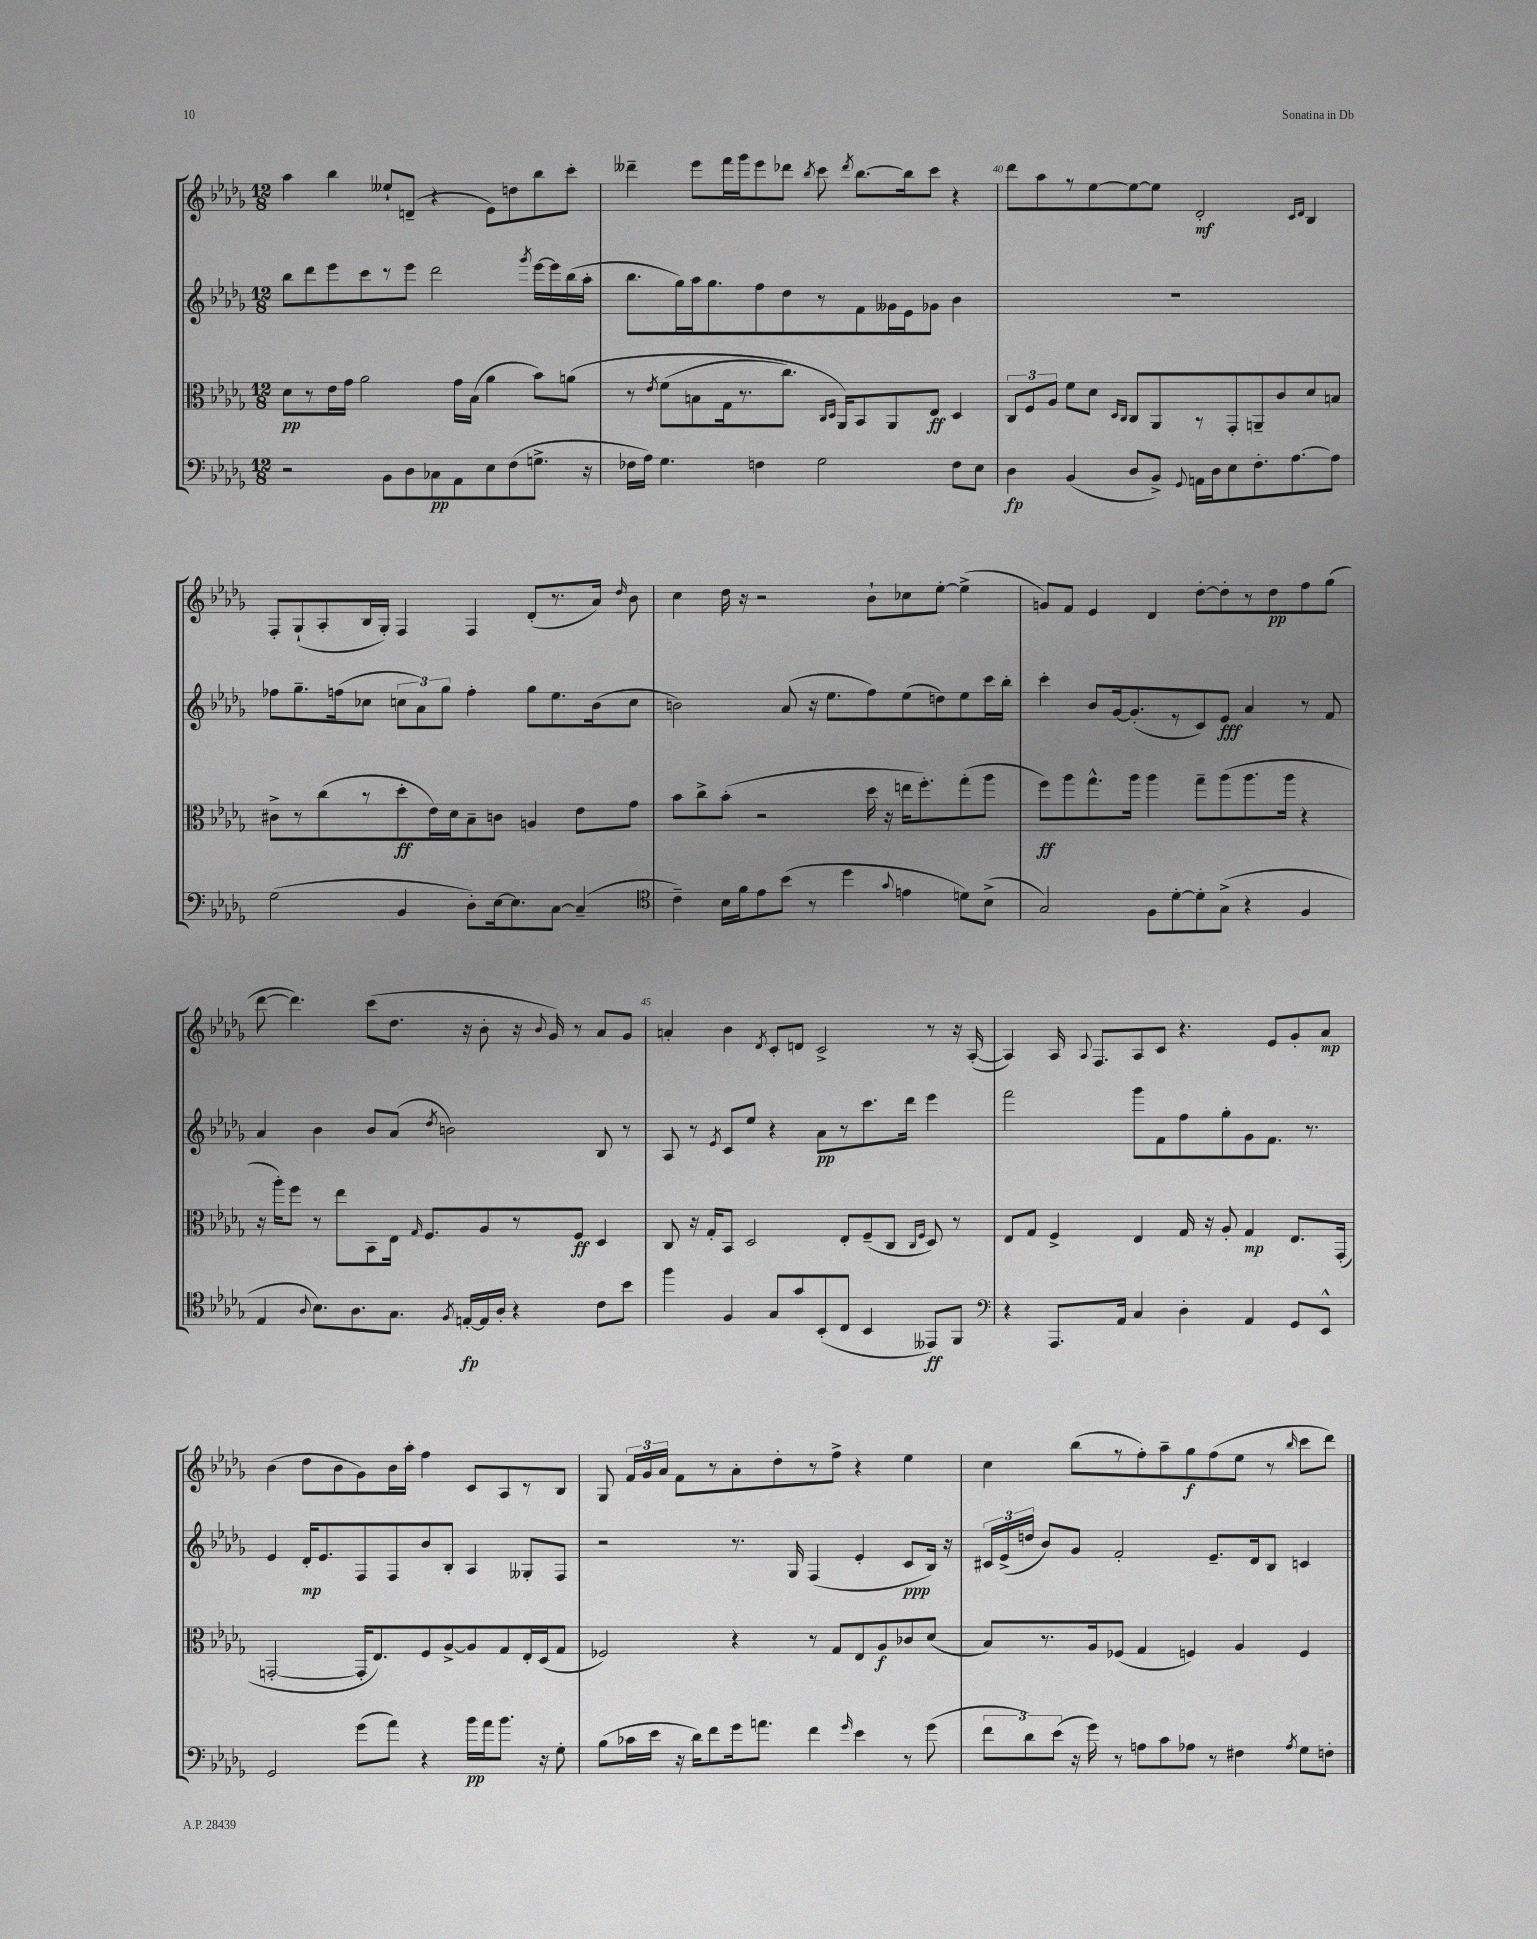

**kern	**kern	**kern	**kern
*staff4	*staff3	*staff2	*staff1
*clefF4	*clefC3	*clefG2	*clefG2
*k[b-e-a-d-g-]	*k[b-e-a-d-g-]	*k[b-e-a-d-g-]	*k[b-e-a-d-g-]
*M12/8	*M12/8	*M12/8	*M12/8
2r	8d-	8bb-	4aa-
.	8r	8ddd-	.
.	16e-	8eee-	4bb-
.	16g-	.	.
.	2a-	8ccc	.
8BB-	.	8r	8ee--`
8D-	.	8eee-	(8d~
8C-	.	2ddd-	4r
8AA-	16g-	.	.
.	(16B-	.	.
8E-	4a-	.	8e-)
(8F	.	.	8dd
.	.	8qggg-	.
8.G^	8b-)	[16eee-	8bb-
.	.	16eee-]	.
.	&(8a	(16bb-	8ccc'
16r	.	16aa-'	.
=	=	=	=
16F-	8r	8.bb-	4ddd--~
16A-)	.	.	.
.	8qe-	.	.
4.G-	(8f	.	.
.	.	16gg-)	.
.	8B	16aa-	8eee-
.	.	8.gg-	.
.	16G-	.	16fff
.	8.r	.	16ggg-
4F	.	8ff	8eee-
.	8.cc)	8dd-	8ddd-
.	.	.	8qbb-
2G-	.	8r	8ccc
.	16qqC	.	.
.	16qqD-	.	.
.	16AA-&)	.	.
.	.	.	8qddd-
.	8BB-	8f	[8.bb-
.	8AA-	16g--	.
.	.	16e-	16bb-]
.	8E-	8g-	8ccc
8F	4D-	4b-	4r
8E-	.	.	.
=	=	=	=
4D-	12C	1.r	8ddd-
.	12F	.	.
.	.	.	8aa-
.	12A-	.	.
(4BB-	8f	.	8r
.	8d-	.	[8ee-
.	16qqD-	.	.
.	16qqC	.	.
8D-	8C	.	8ee-_
8BB-^)	8AA-	.	8ee-]
8qqGG-	.	.	.
16AA	8r	.	2d-'
16D-	.	.	.
8E-	8GG-'	.	.
8.F'	8AA~	.	.
.	8c	.	.
[8.A-	.	.	.
.	.	.	16qqc
.	.	.	16qqd-
.	8d-	.	4B-
8A-]	8B	.	.
=	=	=	=
(2G-	8c#^	8ff-	8F'
.	8r	8.gg-~	(8G-`
.	(8cc	.	8A-'
.	.	(16ff	.
.	8r	8cc-	16B-
.	.	.	16G-')
4BB-	8dd-'	12cc	4F
.	.	12a-)	.
.	16e-)	.	.
.	.	12gg-	.
.	16d-	.	.
8D-')	8B-~	4ff'	4F
[16E-	8c	.	.
8.E-]	.	.	.
.	4A	8gg-	(8d-'
[8C	.	8.ee-	8.r
(4C~]	8e-	.	.
.	.	(16b-	16a-)
.	.	.	16qqdd-
.	8g-	8cc	8b-
=	=	=	=
*clefC4	*	*	*
4c~)	8b-	2b)	4cc
.	8cc^	.	.
16B-	(8b-'	.	16dd-
16f	.	.	16r
8e-	2r	.	2r
(8b-	.	(8a-	.
8r	.	16r	.
.	.	8.ee-	.
4dd-	.	.	.
.	16dd-	8ff)	8b-`
.	16r	.	.
8qqg-	.	.	.
4e	16ee	(8ee-	8cc-
.	8.ff')	.	.
.	.	8dd)	[8ee-'
8d)	(8gg-'	8ee-	(4ee-^]
(8B-^	8aa-	16ccc	.
.	.	16bb-'	.
=	=	=	=
2G-)	8ff)	4ccc'	8g)
.	8aa-	.	8f
.	8.gg-^^	8b-	4e-
.	.	[16g-	.
.	16aa-	(8.g-']	.
8F	4aa-	.	4d-
[8d-'	.	8r	.
8d-']	8gg-~	8c)	[8dd-'
(8G-^	(8aa-	8e-	8dd-']
4r	8.aa-	4a-	8r
.	.	.	8dd-
.	16aa-	.	.
4F	4r	8r	8ff
.	.	8f	(8gg-
=	=	=	=
4E-	16r	4a-	[8ddd-
.	16aa-')	.	.
.	8ff	.	4.ddd-])
8qqA-	.	.	.
8.B-)	8r	4b-	.
.	8ee-	.	.
8.A-	.	.	.
.	8BB-	8b-	(8ccc
8.G-	16E-	(8a-	8.dd-
.	16qqG-	.	.
.	8.F	.	.
.	.	8qdd-	.
.	.	2b)	.
8qF	.	.	.
[16E'	.	.	16r
16E]	8A-	.	8b-'
16A-'	.	.	.
4r	8r	.	16r
.	.	.	8qqb-
.	.	.	16g-)
.	8F	.	8r
8c	4D-	8B-	8a-
8b-	.	8r	8g-
=	=	=	=
4ff	8C	8A-	4a'
.	16r	8r	.
.	16G-'	.	.
.	.	8qe-	.
4F	8BB-	8c	4b-
.	2D-	8ee-	.
.	.	.	8qd-
8G-	.	4r	8c'
8g-	.	.	8d
(8BB-'	.	8a-	2c^
8C	8E-'	8r	.
4BB-	(8F~	8.ccc	.
.	8C	.	.
.	.	16ddd-	.
.	16qqC	.	.
.	16qqF	.	.
8EE--)	8D-)	4eee-	8r
8FF	8r	.	16r
.	.	.	([16A-'
=	=	=	=
*clefF4	*	*	*
4r	8E-	2fff	4A-])
.	8G-	.	.
8.AAA-	4F^	.	16A-
.	.	.	8qqA-
.	.	.	8.F
16AA-	.	.	.
4C	4E-	8ggg-	8A-
.	.	8f	8c
4D-'	16G-	8ff	4.r
.	16r	.	.
.	8A-'	8gg-'	.
4AA-	4G-	8g-	.
.	.	8.f	8e-
8GG-	8.E-	.	8g-'
.	.	8.r	.
8EE-^^	.	.	8a-
.	(16GG-'	.	.
=	=	=	=
2GG-	[2GG'	4e-	(4b-
.	.	16d-'	8dd-
.	.	8.e-	.
.	.	.	8b-
(8g-	16GG']	8F	8g-)
.	8.E-)	.	.
8a-)	.	8F	16b-
.	.	.	16aa-'
4r	8F	8b-	4ff
.	[8A-^	8B-'	.
16b-	8A-]	4A-	8c
16a-	.	.	.
8.b-	8G-	.	8A-
.	16E-'	8G--'	8r
16r	(16D-	.	.
8G-'	8G-	8F	8B-
=	=	=	=
(8B-	2F-)	2r	8G-
16c-	.	.	24f
.	.	.	24g-
16e-	.	.	.
.	.	.	24a-
16r	.	.	8f
16d-)	.	.	.
8f	.	.	8r
16g-	4r	8.r	8a-'
8.a	.	.	.
.	.	.	8dd-'
.	.	16G-	.
4f	8r	(4F	8r
.	8G-	.	8ff^
16qqg-	.	.	.
4e-	8E-	4e-'	4r
.	8A-	.	.
8r	8c-	8c	4ee-
(8g-	(8d-	16B-)	.
.	.	16r	.
=	=	=	=
12f	8B-)	24c#	4cc
.	.	(24e-^	.
12d-)	.	24dd	.
.	8.r	8b-)	.
(12e-	.	.	.
16r	.	8g-	(8bb-
16g-)	16A-	.	.
8r	(8F-	2f'	8r
8A	4G-	.	8ff')
8c	.	.	8aa-~
8A-	4F)	.	8gg-
8r	.	8.e-~	(8ff
4F#	4A-	.	8ee-
.	.	16d-	.
.	.	8B-	8r
8qA-	.	.	16qqbb-
8G-	4F	4c	8ccc
8F'	.	.	8ddd-)
==	==	==	==
*-	*-	*-	*-
